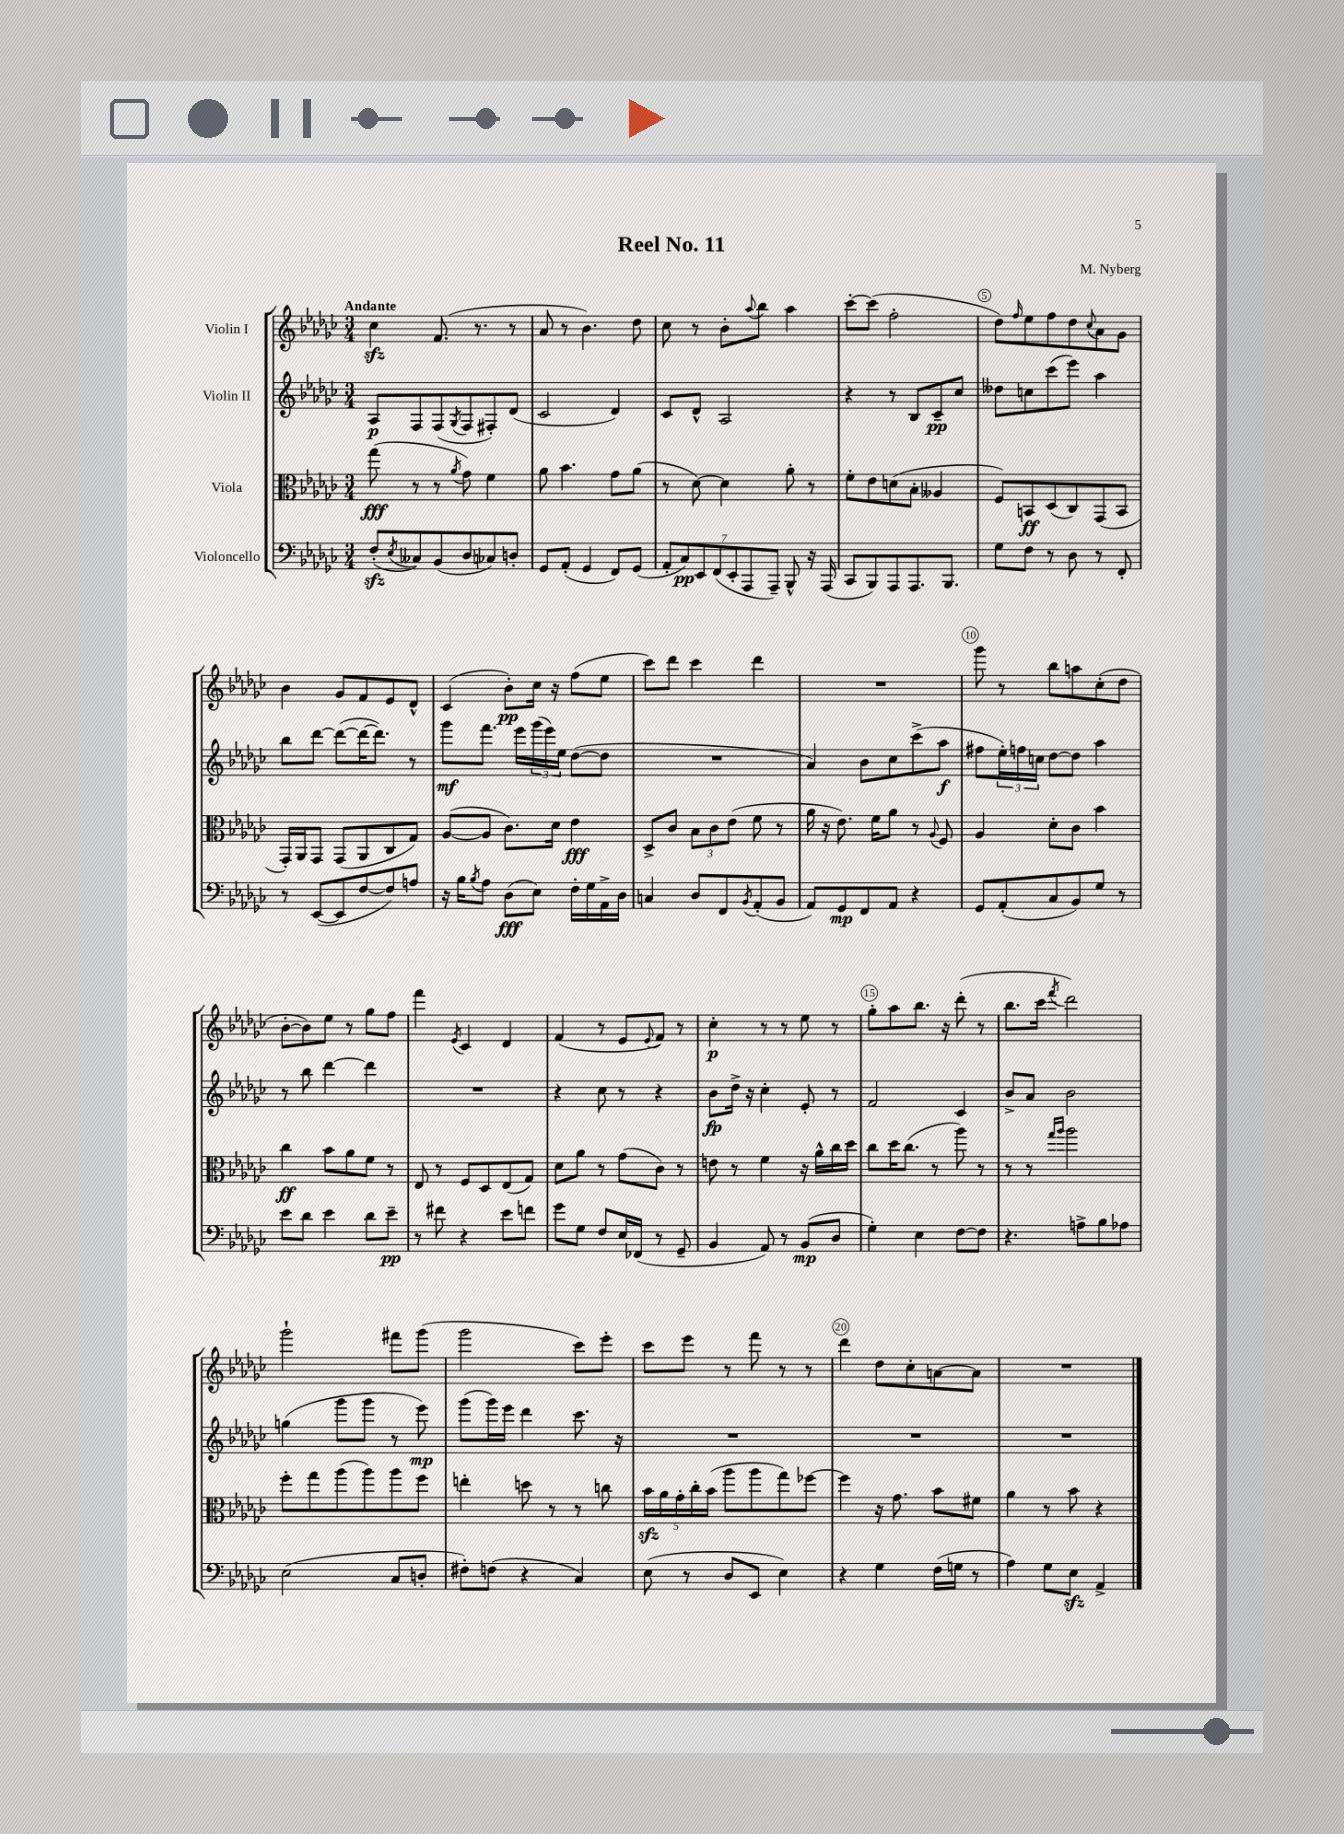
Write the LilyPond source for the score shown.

\header { title = "Reel No. 11" composer = "M. Nyberg" }
<<
\new StaffGroup <<
\new Staff = "s0" \with { instrumentName = "Violin I" } {
    \clef treble \key ges \major \numericTimeSignature \time 3/4 \tempo "Andante"
    ces''4\sfz f'8.( r8. r8 |
    aes'8 r8 bes'4.) des''8 |
    ces''8 r8 bes'8-. \appoggiatura { aes''8 } bes''8 aes''4 |
    ces'''8~-. ces'''8( f''2-. |
    des''8) \grace { f''16 } ees''8 f''8 des''8 \appoggiatura { ces''8 } aes'8 ges'8 |
    bes'4 ges'8 f'8 ees'8 des'8-^ |
    ces'4( bes'8-.\pp) ces''16 r16 f''8( ees''8 |
    ces'''8) des'''8 ces'''4 des'''4 |
    R2. |
    ges'''8 r8 bes''8 a''8 ces''8-.( des''8 |
    bes'8~-. bes'8) ees''8 r8 ges''8 f''8 |
    f'''4 \acciaccatura { ees'8 } ces'4 des'4 |
    f'4( r8 ees'8 \appoggiatura { ees'8 } f'8) r8 |
    ces''4-.\p r8 r8 ees''8 r8 |
    ges''8-. aes''8 bes''8. r16 des'''8-.( r8 |
    bes''8. ces'''16 \acciaccatura { f'''8 } des'''2) |
    ges'''2-! fis'''8 ges'''8( |
    ges'''2 ces'''8) ees'''8-. |
    ces'''8 ees'''8 r8 f'''8 r8 r8 |
    des'''4 des''8 ces''8-. a'8~ a'8 |
    R2. \bar "|." |
}
\new Staff = "s1" \with { instrumentName = "Violin II" } {
    \clef treble \key ges \major \numericTimeSignature \time 3/4
    aes8\p f8 f8( \acciaccatura { ges8 } f8 fis8-.) des'8( |
    ces'2 des'4) |
    ces'8 des'8-^ aes2 |
    r4 r8 bes8 ces'8--\pp ces''8 |
    deses''8 c''8 ces'''8( ees'''8) aes''4 |
    bes''8 des'''8~ des'''8~( des'''16~ des'''8.) r8 |
    ges'''8\mf f'''8. ees'''16 \tuplet 3/2 { ges'''16( ees'''16) ees''16 } des''8~( des''8 |
    R2. |
    aes'4) bes'8 ces''8 ces'''8->( aes''8\f |
    fis''8 \tuplet 3/2 { ees''16-.) f''16 c''16 } des''8~ des''8 aes''4 |
    r8 bes''8 des'''4~ des'''4 |
    R2. |
    r4 ces''8 r8 r4 |
    bes'8\fp des''16-> r16 ces''4-. ees'8-. r8 |
    f'2 ces'4 |
    bes'8-> aes'8 bes'2 |
    g''4( ges'''8 ges'''8 r8 ees'''8\mp) |
    ges'''8( ges'''16) ees'''16 des'''4 ces'''8. r16 |
    R2. |
    R2. |
    R2. \bar "|." |
}
\new Staff = "s2" \with { instrumentName = "Viola" } {
    \clef alto \key ges \major \numericTimeSignature \time 3/4
    ges''8\fff( r8 r8 \acciaccatura { aes'8 } ges'8) f'4 |
    aes'8 bes'4. ges'8 aes'8( |
    r8 des'8~) des'4 aes'8-. r8 |
    f'8-. ees'8 d'8( bes8-. aeses4 |
    f8) b,8\ff des8( ces8) ges,8( b,8 |
    ges,16-.) aes,16 ges,8 ges,8( aes,8 ces8 ges8) |
    aes8~( aes8 ces'8.) des'16 ees'4\fff |
    des8-> ces'8 \tuplet 3/2 { bes8 ces'8 ees'8( } f'8 r8 |
    aes'16 r16 ees'8.) f'16 aes'8 r8 \appoggiatura { aes8 } f8 |
    aes4 des'8-. ces'8 bes'4 |
    ces''4\ff bes'8 aes'8 f'8 r8 |
    ees8 r8 f8 des8 ees8( ges8) |
    des'8 aes'8 r8 ges'8( ces'8) r8 |
    e'8 r8 f'4 r16 aes'16-^ ces''16 des''16 |
    ces''8 des''16 ces''8.( r8 aes''8) r8 |
    r8 r8 \grace { ges''16 aes''16 } aes''2 |
    f''8-. ges''8 aes''8( aes''8) aes''8 f''8 |
    e''4-. d''8 r8 r8 c''8 |
    \tuplet 5/4 { bes'16\sfz aes'16 ges'16-. ces''16-. bes'16( } aes''8 aes''8 ges''8) fes''8~ |
    fes''4 r16 ges'8. bes'8 fis'8 |
    aes'4 r8 bes'8 r4 \bar "|." |
}
\new Staff = "s3" \with { instrumentName = "Violoncello" } {
    \clef bass \key ges \major \numericTimeSignature \time 3/4
    f8-.\sfz( \acciaccatura { ees8 } ceses8) bes,8( des8 ces8) d8-. |
    ges,8 aes,8-.( ges,4 f,8) ges,8( |
    \tuplet 7/4 { aes,8-. ces8\pp) ees,8 f,8( ees,8-. aes,,8 aes,,8--) } bes,,8-^ r16 aes,,16( |
    ces,8 bes,,8) aes,,8 aes,,8. bes,,8. |
    ges8 f8 r8 des8 r8 f,8-. |
    r8 ees,8~( ees,8 f8~ f8) a8 |
    r16 bes16 \acciaccatura { bes8 } aes8 des8\fff( ees8) f16-. ges16 aes,16-> des16 |
    c4 des8 f,8 \acciaccatura { bes,8 } aes,8-.( bes,8 |
    aes,8) ges,8\mp f,8 aes,8 r4 |
    ges,8 aes,8-.( ces8 bes,8) ges8 r8 |
    ees'8 des'8 ees'4 des'8 ees'8--\pp |
    r8 fis'8 r4 ees'8 f'8 |
    ges'8 ges8 f8 ees16 fes,16( r8 ges,8-- |
    bes,4 aes,8) r8 bes,8\mp( des8 |
    ges4-.) ees4 f8~ f8 |
    r4. a8-> bes8 aes8 |
    ees2( ces8 d8-. |
    fis8-.) f8( r4 ces4) |
    ees8( r8 des8 ees,8 ees4) |
    r4 ges4 f16( g16 r8 |
    aes4) ges8 ees8\sfz aes,4-> \bar "|." |
}
>>
>>
\layout { \context { \Score \override BarNumber.break-visibility = ##(#f #t #t) barNumberVisibility = #(every-nth-bar-number-visible 5) \override BarNumber.stencil = #(make-stencil-circler 0.1 0.3 ly:text-interface::print) } }
